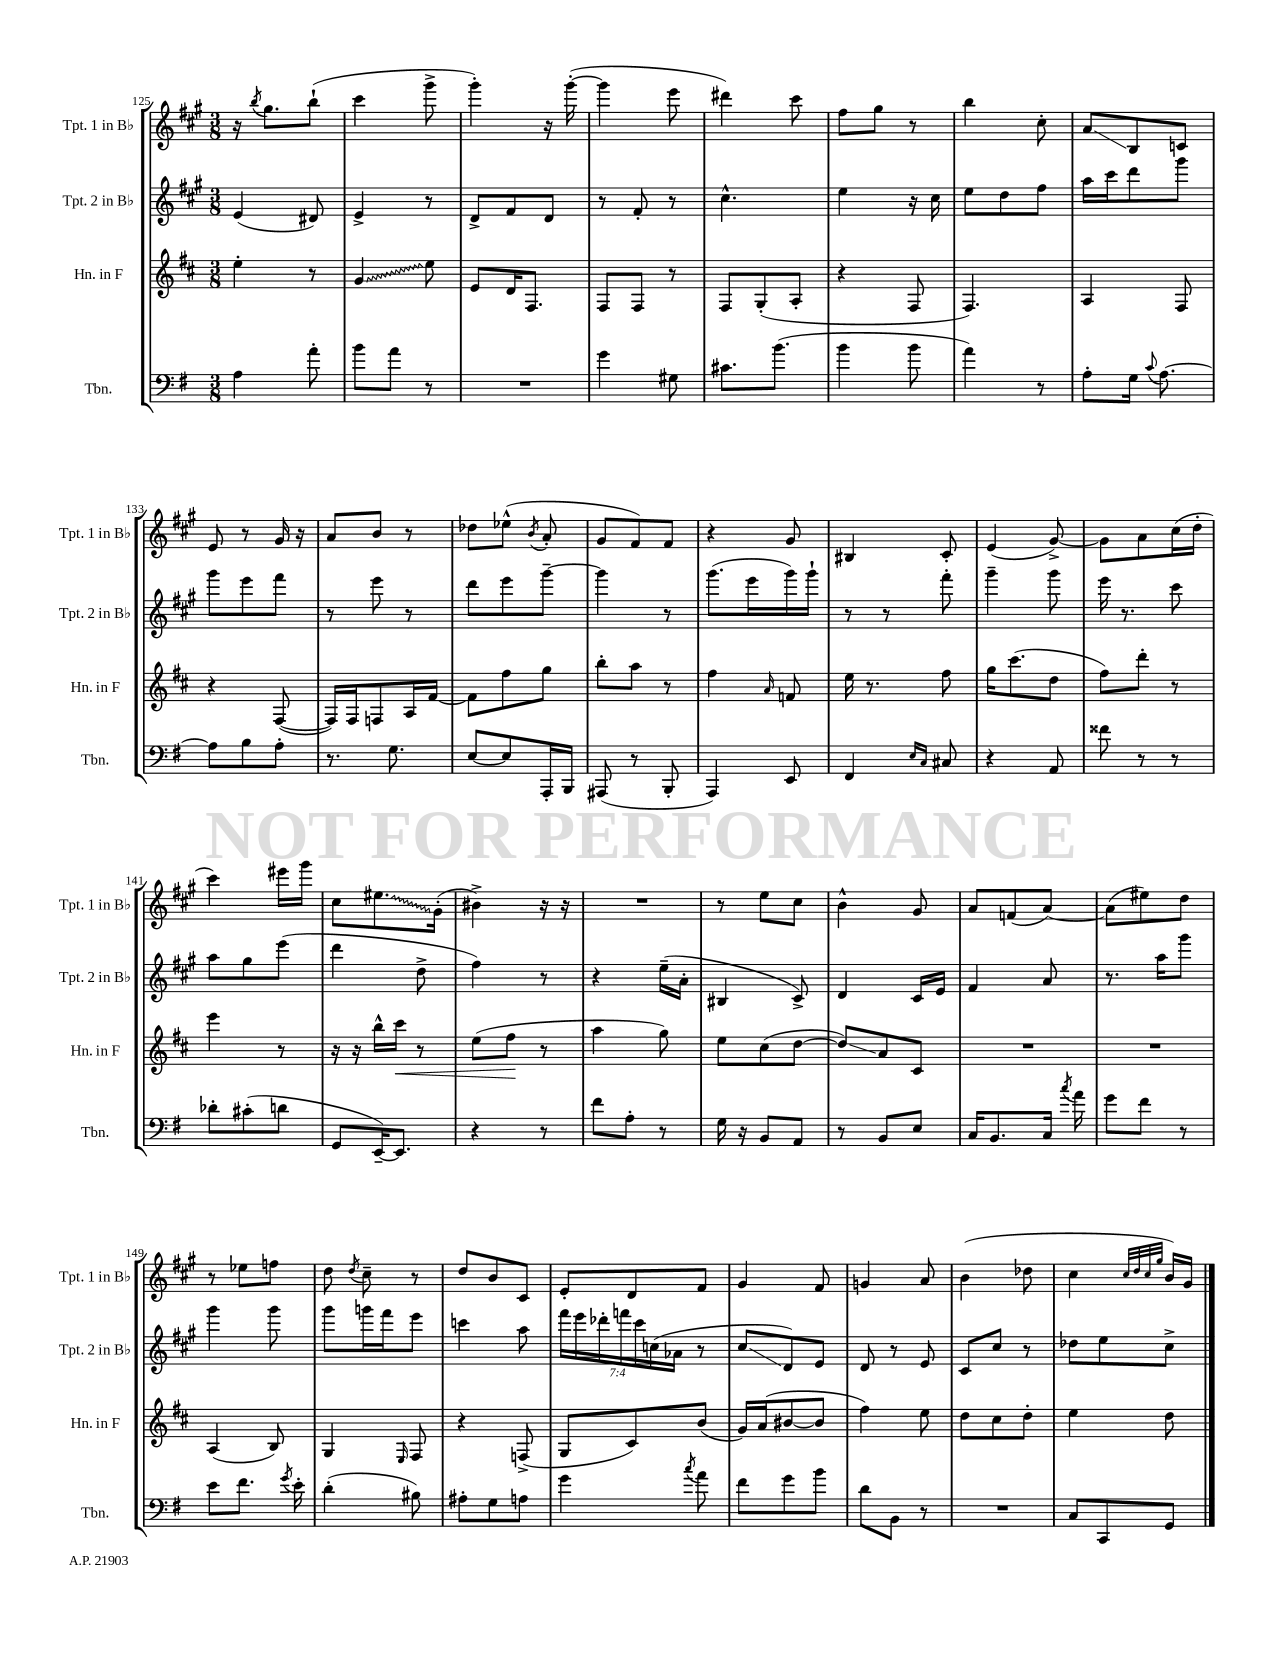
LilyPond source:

<<
\new StaffGroup <<
\new Staff = "s0" \with { instrumentName = "Tpt. 1 in Bb" shortInstrumentName = "Tpt. 1 in Bb" } {
    \clef treble \key a \major \numericTimeSignature \time 3/8
    \autoBeamOff r16 \acciaccatura { b''8 } gis''8.[ b''8]-!( |
    cis'''4 gis'''8-> |
    gis'''4-.) r16 gis'''16~-.( |
    gis'''4 e'''8 |
    dis'''4) cis'''8 |
    fis''8[ gis''8] r8 |
    b''4 cis''8-. |
    a'8[\glissando b8 c'8] |
    e'8 r8 gis'16 r16 |
    a'8[ b'8] r8 |
    des''8[ ees''8]-^( \acciaccatura { b'8 } a'8-. |
    gis'8[ fis'8) fis'8] |
    r4 gis'8 |
    bis4 cis'8-. |
    e'4( gis'8~->) |
    gis'8[ a'8 cis''16( d''16]-. |
    cis'''4) eis'''16[ gis'''16] |
    cis''8[ \once \override Glissando.style = #'zigzag eis''8.\glissando gis'16]-.( |
    bis'4->) r16 r16 |
    R4. |
    r8 e''8[ cis''8] |
    b'4-^ gis'8 |
    a'8[ f'8( a'8]~) |
    a'8[( eis''8) d''8] |
    r8 ees''8[ f''8] |
    d''8 \acciaccatura { d''8 } cis''8-- r8 |
    d''8[ b'8 cis'8] |
    e'8[-. d'8 fis'8] |
    gis'4 fis'8 |
    g'4 a'8 |
    b'4( des''8 |
    cis''4 \grace { cis''32[ d''32 cis''32 gis''32] } b'16[) gis'16] \bar "|." |
}
\new Staff = "s1" \with { instrumentName = "Tpt. 2 in Bb" shortInstrumentName = "Tpt. 2 in Bb" } {
    \clef treble \key a \major \numericTimeSignature \time 3/8 \override Staff.TupletNumber.text = #tuplet-number::calc-fraction-text
    \autoBeamOff e'4( dis'8) |
    e'4-> r8 |
    d'8[-> fis'8 d'8] |
    r8 fis'8-. r8 |
    cis''4.-^ |
    e''4 r16 cis''16 |
    e''8[ d''8 fis''8] |
    a''16[ cis'''16 d'''8 gis'''8] |
    gis'''8[ e'''8 fis'''8] |
    r8 e'''8 r8 |
    d'''8[ e'''8 gis'''8]~-- |
    gis'''4 r8 |
    gis'''8.[( e'''16 gis'''16) gis'''16]-! |
    r8 r8 fis'''8-. |
    gis'''4-- gis'''8 |
    e'''16 r8. cis'''8 |
    a''8[ gis''8 e'''8]( |
    d'''4 d''8-> |
    fis''4) r8 |
    r4 e''16[--( a'16]-. |
    bis4 cis'8->) |
    d'4 cis'16[ e'16] |
    fis'4 a'8 |
    r8. a''16[ gis'''8] |
    gis'''4 gis'''8 |
    gis'''8[ g'''16 fis'''16 e'''8] |
    c'''4 a''8 |
    \tuplet 7/4 { fis'''16[ e'''16 des'''16-. f'''16 cis'''16 c''16( aes'16] } r8 |
    cis''8[\glissando d'8) e'8] |
    d'8 r8 e'8 |
    cis'8[ cis''8] r8 |
    des''8[ e''8 cis''8]-> \bar "|." |
}
\new Staff = "s2" \with { instrumentName = "Hn. in F" shortInstrumentName = "Hn. in F" } {
    \clef treble \key d \major \numericTimeSignature \time 3/8
    \autoBeamOff e''4-. r8 |
    \once \override Glissando.style = #'zigzag g'4\glissando e''8 |
    e'8[ d'16 fis8.] |
    fis8[ fis8] r8 |
    fis8[ g8-.( a8]-. |
    r4 fis8 |
    fis4.) |
    a4 fis8 |
    r4 fis8~( |
    fis16[) fis16 f8 a16 fis'16]~ |
    fis'8[ fis''8 g''8] |
    b''8[-. a''8] r8 |
    fis''4 \grace { a'16 } f'8 |
    e''16 r8. fis''8 |
    g''16[ cis'''8.( d''8] |
    fis''8[) d'''8]-. r8 |
    e'''4 r8 |
    r16 r16 b''16[-^ cis'''16]\< r8 |
    e''8[( fis''8]\! r8 |
    a''4 g''8) |
    e''8[ cis''8( d''8]~ |
    d''8[\glissando) a'8 cis'8] |
    R4. |
    R4. |
    a4( b8) |
    g4 \grace { e16 } fis8 |
    r4 f8->( |
    g8[ cis'8) b'8]( |
    g'16[) a'16( bis'8~ bis'8] |
    fis''4) e''8 |
    d''8[ cis''8 d''8]-. |
    e''4 d''8 \bar "|." |
}
\new Staff = "s3" \with { instrumentName = "Tbn." shortInstrumentName = "Tbn." } {
    \clef bass \key g \major \numericTimeSignature \time 3/8
    \autoBeamOff a4 a'8-. |
    b'8[ a'8] r8 |
    R4. |
    g'4 gis8 |
    cis'8.[ b'8.]( |
    b'4 b'8 |
    a'4) r8 |
    a8[-. g16] \appoggiatura { c'8 } a8.~ |
    a8[ b8 a8]-. |
    r8. g8. |
    e8[~ e8 a,,16-. b,,16] |
    ais,,8( r8 b,,8-. |
    a,,4) e,8 |
    fis,4 \grace { e16[ c16] } cis8 |
    r4 a,8 |
    fisis'8 r8 r8 |
    des'8[-. cis'8-.( d'8] |
    g,8[ e,16~--) e,8.] |
    r4 r8 |
    fis'8[ a8]-. r8 |
    g16 r16 b,8[ a,8] |
    r8 b,8[ e8] |
    c16[ b,8. c16] \acciaccatura { c''8 } a'16 |
    g'8[ fis'8] r8 |
    e'8[ fis'8.] \acciaccatura { g'8 } e'16-. |
    d'4-.( bis8) |
    ais8[-. g8 a8] |
    g'4 \acciaccatura { c''8 } a'8 |
    fis'8[ g'8 b'8] |
    d'8[ b,8] r8 |
    R4. |
    c8[ c,8 g,8] \bar "|." |
}
>>
>>
\layout { \context { \Score currentBarNumber = #125 } }
